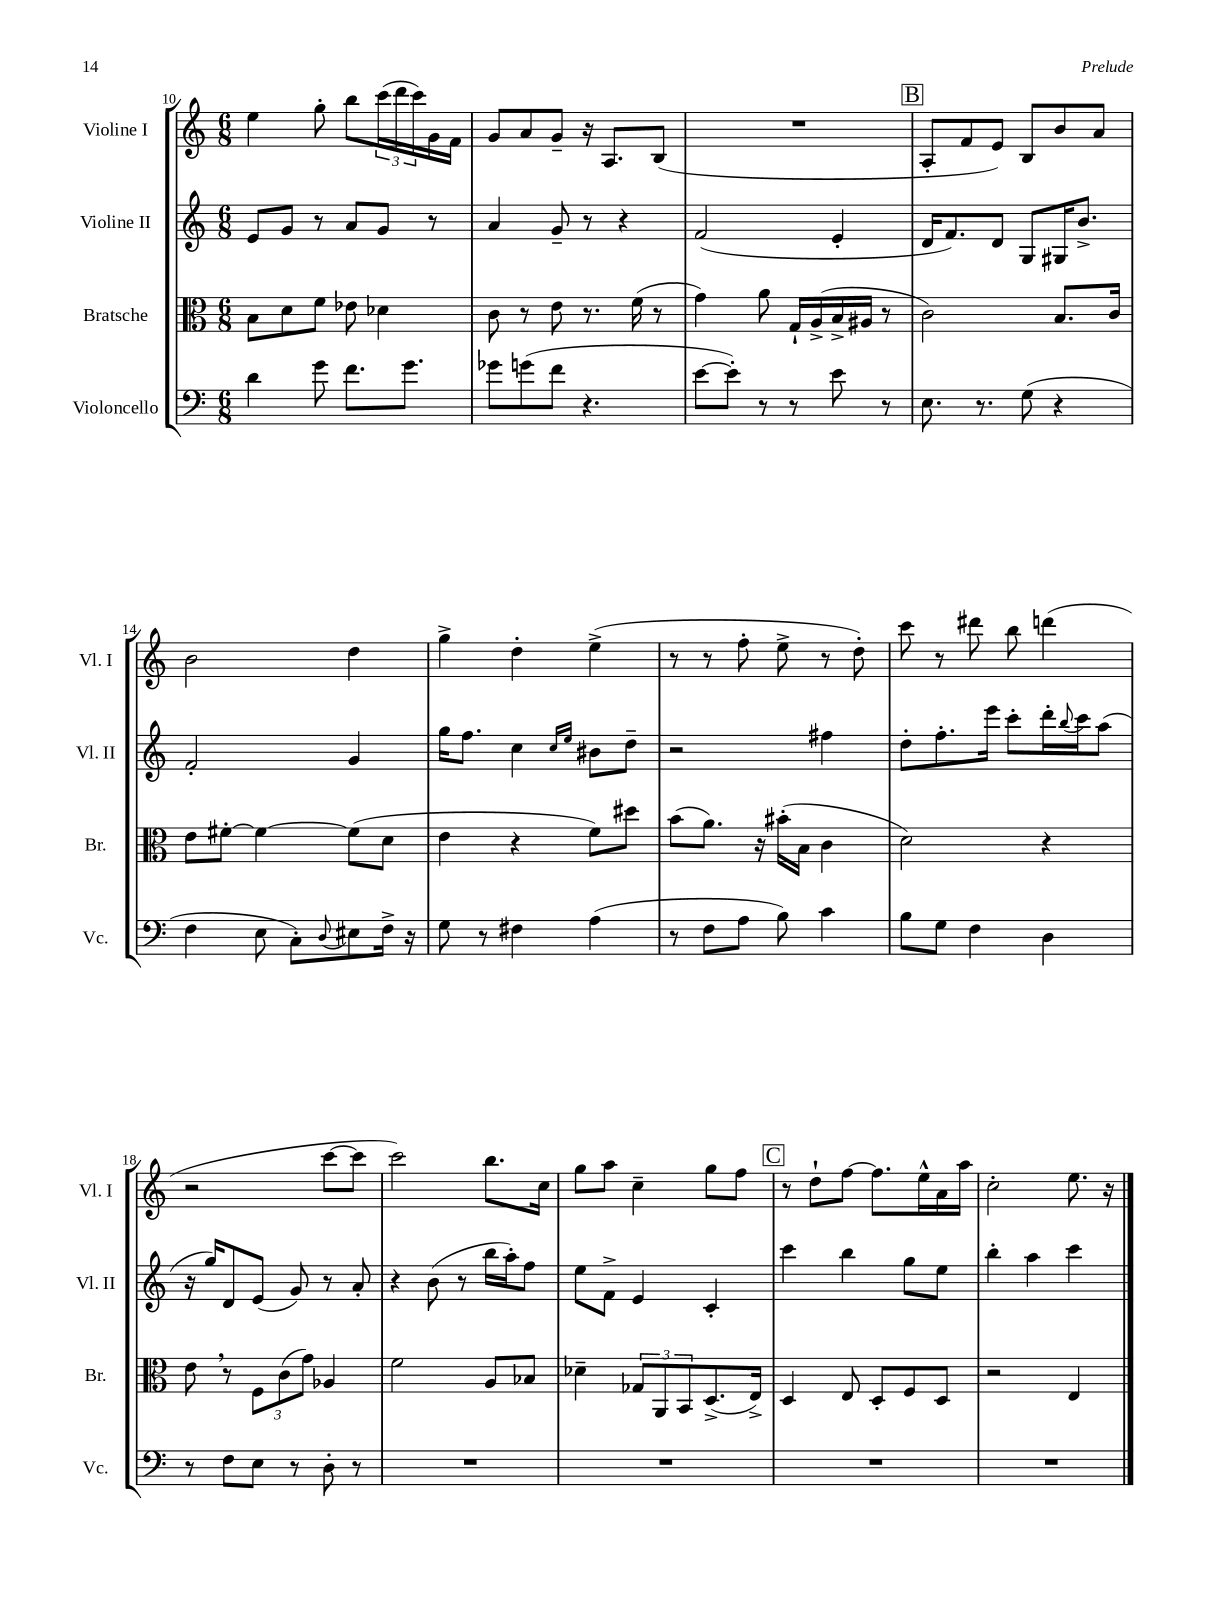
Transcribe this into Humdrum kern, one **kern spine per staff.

**kern	**kern	**kern	**kern
*staff4	*staff3	*staff2	*staff1
*clefF4	*clefC3	*clefG2	*clefG2
*k[]	*k[]	*k[]	*k[]
*M6/8	*M6/8	*M6/8	*M6/8
4d	8B	8e	4ee
.	8d	8g	.
8g	8f	8r	8gg'
8.f	8e-	8a	8bb
.	4d-	8g	(24ccc
.	.	.	24ddd
8.g	.	.	.
.	.	.	24ccc)
.	.	8r	16g
.	.	.	16f
=	=	=	=
8g-	8c	4a	8g
(8g	8r	.	8a
8f	8e	8g~	8g~
4.r	8.r	8r	16r
.	.	.	8.A
.	.	4r	.
.	(16f	.	.
.	8r	.	(8B
=	=	=	=
[8e	4g)	(2f	2.r
8e'])	.	.	.
8r	8a	.	.
8r	16G`	.	.
.	(16A^	.	.
8e	16B^	4e'	.
.	16A#	.	.
8r	8r	.	.
=	=	=	=
8.E	2c)	16d	8A'
.	.	8.f)	.
.	.	.	8f
8.r	.	.	.
.	.	8d	8e)
(8G	.	8G	8B
4r	8.B	16G#	8b
.	.	8.b^	.
.	.	.	8a
.	16c	.	.
=	=	=	=
4F	8e	2f'	2b
.	[8f#'	.	.
8E	4f#_	.	.
8C')	.	.	.
8qqD	.	.	.
8E#	(8f#]	4g	4dd
16F^	8d	.	.
16r	.	.	.
=	=	=	=
8G	4e	16gg	4gg^
.	.	8.ff	.
8r	.	.	.
4F#	4r	4cc	4dd'
.	.	16qqcc	.
.	.	16qqee	.
(4A	8f)	8b#	(4ee^
.	8dd#	8dd~	.
=	=	=	=
8r	(8b	2r	8r
8F	8.a)	.	8r
8A	.	.	8ff'
.	16r	.	.
8B)	(16b#'	.	8ee^
.	16B	.	.
4c	4c	4ff#	8r
.	.	.	8dd')
=	=	=	=
8B	2d)	8dd'	8ccc
8G	.	8.ff'	8r
4F	.	.	8ddd#
.	.	16eee	.
.	.	8ccc'	8bb
4D	4r	16ddd'	(4ddd
.	.	8qqbb	.
.	.	16ccc	.
.	.	(8aa	.
=	=	=	=
8r	8e	16r	2r
.	.	16gg)	.
8F	8r	8d	.
8E	12F	(8e	.
.	(12c	.	.
8r	.	8g)	.
.	12g)	.	.
8D'	4A-	8r	[8ccc
8r	.	8a'	8ccc]
=	=	=	=
2.r	2f	4r	2ccc)
.	.	(8b	.
.	.	8r	.
.	8A	16bb	8.bb
.	.	16aa')	.
.	8B-	8ff	.
.	.	.	16cc
=	=	=	=
2.r	4d-~	8ee	8gg
.	.	8f^	8aa
.	12G-	4e	4cc~
.	12AA	.	.
.	12BB	.	.
.	(8.D^	4c'	8gg
.	.	.	8ff
.	16E^)	.	.
=	=	=	=
2.r	4D	4ccc	8r
.	.	.	8dd`
.	8E	4bb	[8ff
.	8D'	.	8.ff]
.	8F	8gg	.
.	.	.	16ee^^
.	8D	8ee	16a
.	.	.	16aa
=	=	=	=
2.r	2r	4bb'	2cc'
.	.	4aa	.
.	4E	4ccc	8.ee
.	.	.	16r
==	==	==	==
*-	*-	*-	*-
